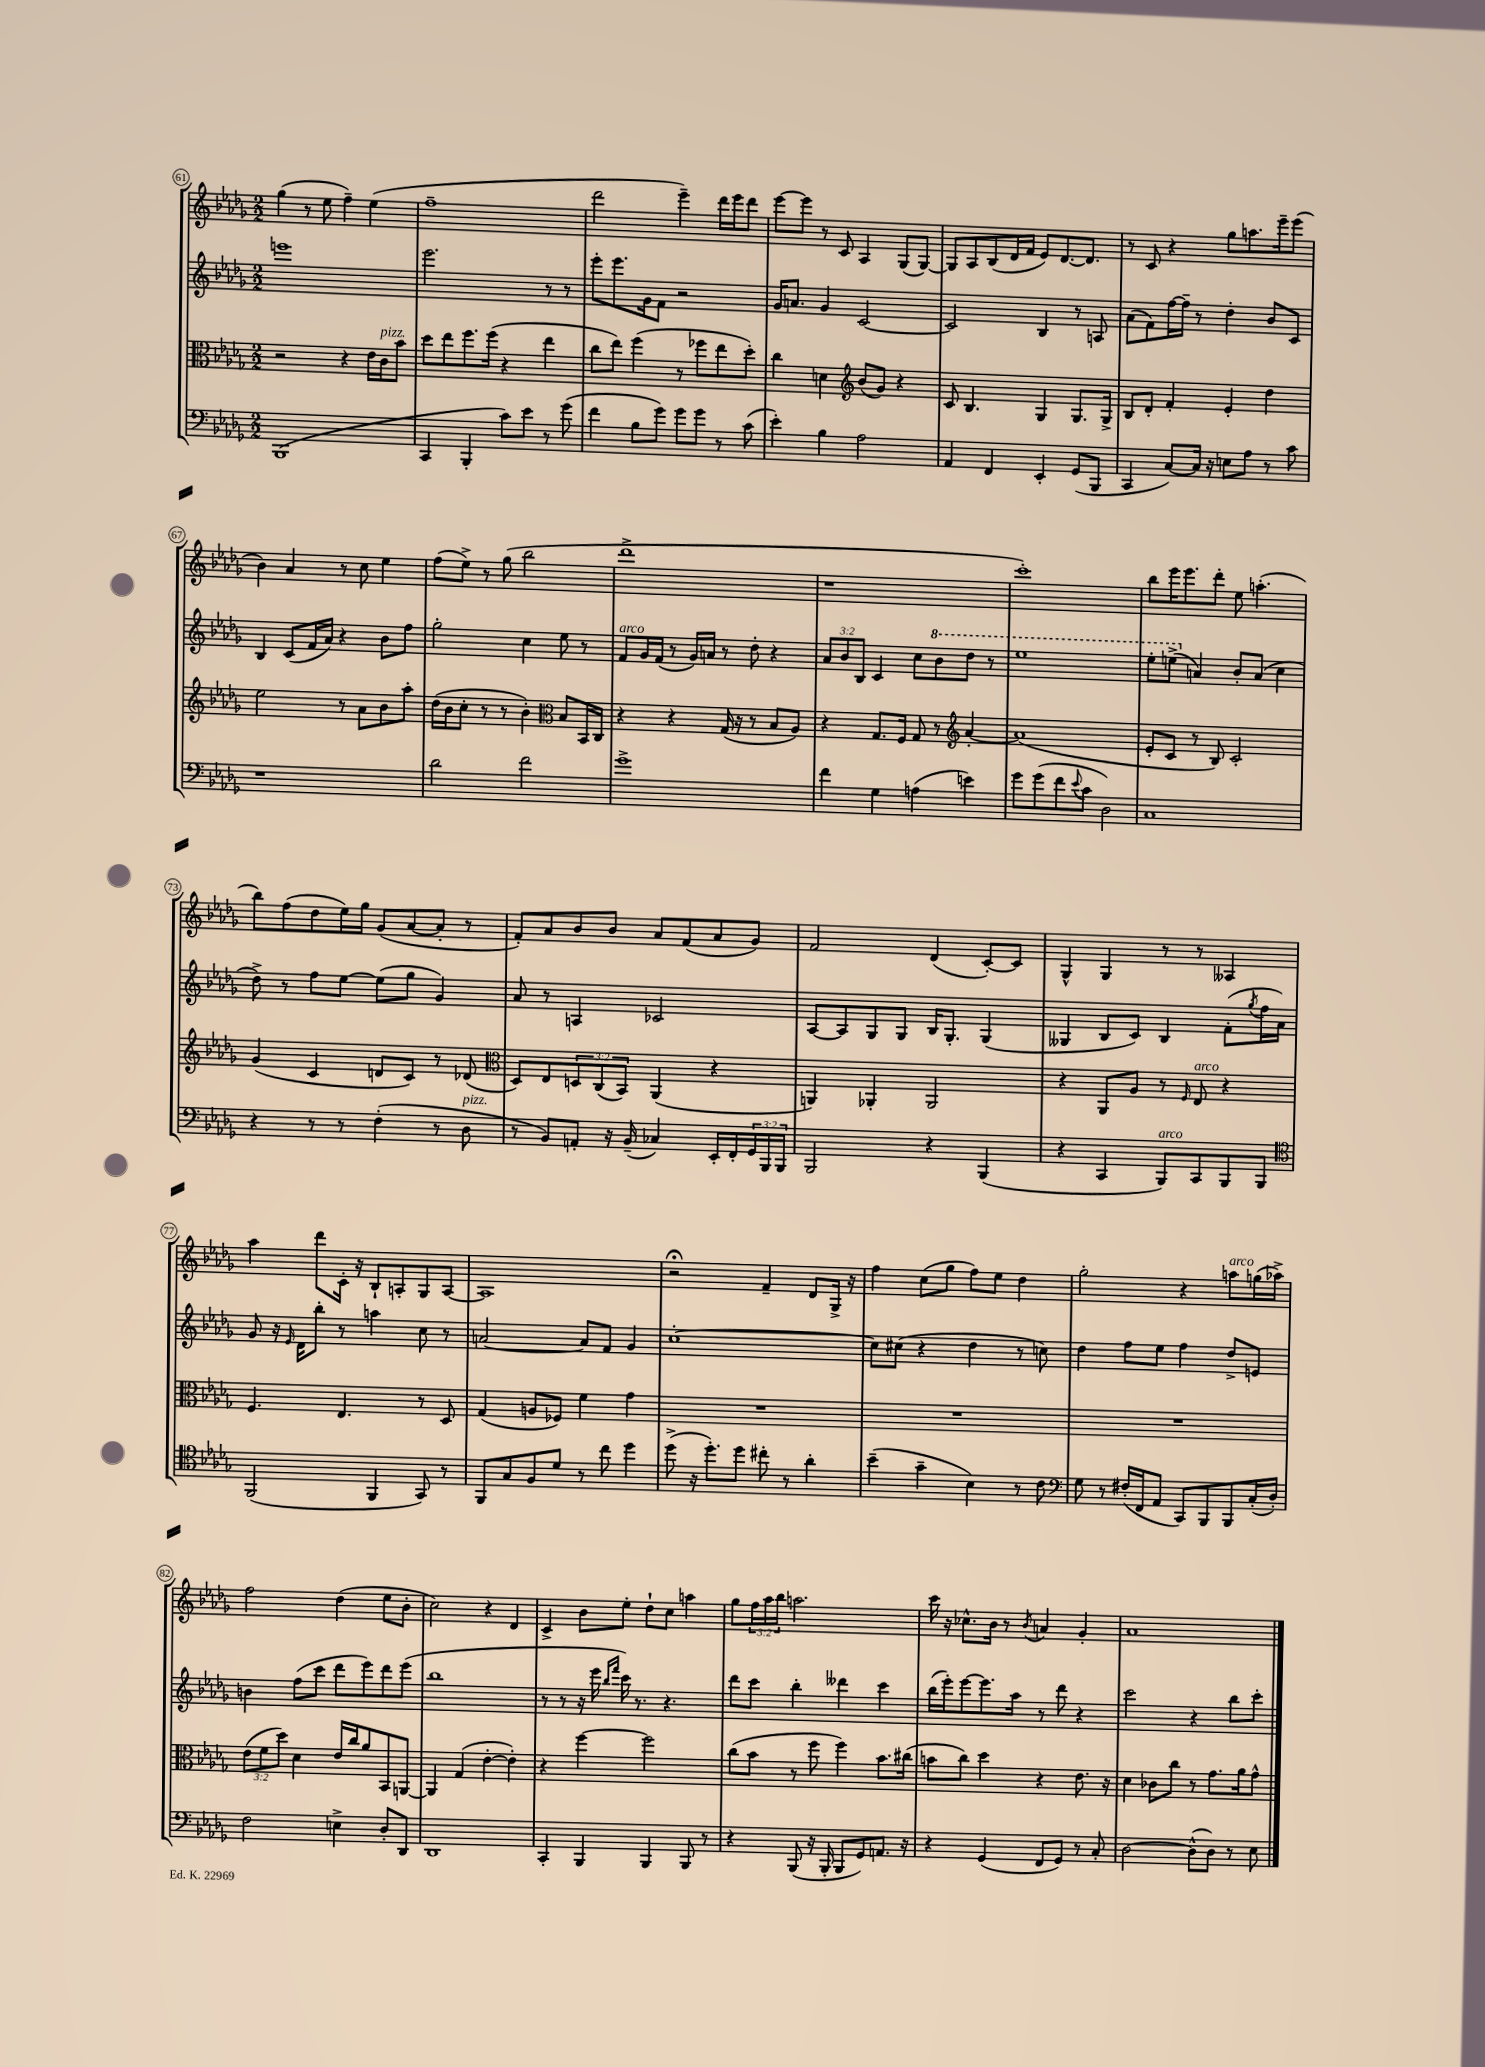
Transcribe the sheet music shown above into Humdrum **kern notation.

**kern	**kern	**kern	**kern
*staff4	*staff3	*staff2	*staff1
*clefF4	*clefC3	*clefG2	*clefG2
*k[b-e-a-d-g-]	*k[b-e-a-d-g-]	*k[b-e-a-d-g-]	*k[b-e-a-d-g-]
*M2/2	*M2/2	*M2/2	*M2/2
(1BBB-	2r	1eee	(4gg-
.	.	.	8r
.	.	.	8ee-
.	4r	.	4ff~)
.	16e-	.	(4ee-
.	16c	.	.
.	8b-	.	.
=	=	=	=
4CC	8dd-	2.eee-	1ff~
.	8ee-	.	.
4BBB-'	8.ff	.	.
.	(16ff	.	.
8c)	4r	.	.
8e-	.	.	.
8r	4ee-	8r	.
(8g-	.	8r	.
=	=	=	=
4f	8cc	8eee-'	2ddd-
.	8ee-)	8.eee-	.
8B-	(4ff	.	.
.	.	16g-	.
8g-)	.	8f	.
8g-	8r	2r	4eee-~)
8g-	8ff-	.	.
8r	8ee-	.	16ddd-
.	.	.	16eee-
(8c	8dd-')	.	8ddd-
=	=	=	=
4e-')	4cc	16g-	[8eee-
.	.	8.a	.
.	.	.	8eee-]
4B-	4d	4g-	8r
.	.	.	8c
*	*clefG2	*	*
2A-	(8b-	[2c	4A-
.	8g-)	.	.
.	4r	.	(8G-
.	.	.	[8G-)
=	=	=	=
4AA-	8c	2c]	8G-]
.	4.B-	.	8A-
4FF	.	.	(8B-
.	.	.	16d-
.	.	.	16f
4EE-'	4G-	4B-	8e-)
.	.	.	[8.d-
(8GG-	8.G-	8r	.
.	.	.	8.d-]
8BBB-	.	8A	.
.	16G-^	.	.
=	=	=	=
4CC	8B-	(8a-	8r
.	8d-'	8f)	8c
[8C)	4f'	[16ff	4r
.	.	16ff~]	.
16C]	.	8r	.
16r	.	.	.
8E	4e-'	4dd-'	8gg-
8A-	.	.	8.aa
8r	4dd-	8b-	.
.	.	.	16eee-~
8c	.	8c	(8eee-
=	=	=	=
1r	2ee-	4B-	4b-)
.	.	(8c	4a-
.	.	16f	.
.	.	16a-)	.
.	8r	4r	8r
.	8a-	.	8cc
.	8b-	8b-	4ee-
.	8aa-'	8ff	.
=	=	=	=
2d-	(16dd-	2gg-'	(8ff
.	16b-	.	.
.	8cc'	.	8ee-^)
.	8r	.	8r
.	8r	.	(8gg-
2f	4b-')	4cc	2bb-
*	*clefC3	*	*
.	8B-	8ee-	.
.	16BB-	8r	.
.	16C	.	.
=	=	=	=
1g-^	4r	8f	1ddd-^
.	.	16g-	.
.	.	(16f	.
.	4r	8r	.
.	.	16g-)	.
.	.	16a	.
.	(16G-	8r	.
.	16r	.	.
.	8r	8dd-'	.
.	8B-	4r	.
.	8A-)	.	.
=	=	=	=
4f	4r	12a-	1r
.	.	12b-	.
.	.	12B-	.
4G-	8.G-	4c	.
.	16F	.	.
(4A	8G-	8cc	.
.	8r	8bb-	.
*	*clefG2	*	*
4e)	[4a-'	8ddd-	.
.	.	8r	.
=	=	=	=
8g-	(1a-]	1eee-	1ccc')
(8g-	.	.	.
8f	.	.	.
8qqe-	.	.	.
8c	.	.	.
2D-)	.	.	.
=	=	=	=
1C	8e-'	8eee-'	8bb-
.	8c	(8eee^	16eee-
.	.	.	8.eee-
.	8r	4a)	.
.	8B-)	.	8ddd-'
.	2c'	8b-'	8ee-
.	.	(8a	(4.aa'
.	.	4cc	.
=	=	=	=
4r	(4g-	8dd-^)	8bb-)
.	.	8r	(8ff
8r	4c	8ff	8dd-
8r	.	[8ee-	16ee-)
.	.	.	16gg-
(4F'	8d	(8ee-]	(8g-
.	8c)	8gg-	[8a-
8r	8r	4g-)	8a-']
8D-	(8d-	.	8r
=	=	=	=
*	*clefC3	*	*
8r	8D-)	8a-	8f')
8BB-)	8E-	8r	8a-
8AA'	12D	4A	8b-
.	(12C	.	.
16r	.	.	8b-
.	12BB-)	.	.
(16BB-~	.	.	.
4C-)	(4AA-	2c-	8a-
.	.	.	(8f
16EE-'	4r	.	8a-
16FF'	.	.	.
24GG-	.	.	8g-)
24BBB-	.	.	.
24BBB-	.	.	.
=	=	=	=
2BBB-	4AA)	[8A-	2f
.	.	8A-]	.
.	4AA-'	8G-	.
.	.	8G-	.
4r	2AA-	16B-	(4d-
.	.	8.G-'	.
(4BBB-	.	(4G-	[8c')
.	.	.	8c]
=	=	=	=
4r	4r	4G--	4G-^^
4CC	8AA-	8B-	4G-
.	8A-	8c)	.
8BBB-)	8r	4B-	8r
.	16qqF	.	.
8CC	8E-	.	8r
8BBB-	4r	(8f'	4A--
.	.	8qgg-	.
8BBB-	.	16ff	.
.	.	16a-)	.
=	=	=	=
*clefC4	*	*	*
(2FF	4.F	8g-	4aa-
.	.	16r	.
.	.	16qqe-	.
.	.	16d-	.
.	.	8bb-'	8ddd-
.	4.E-	8r	16c'
.	.	.	16r
4FF	.	4aa	8B-`
.	.	.	8A'
8GG-)	8r	8cc	8G-
8r	8D-	8r	[8A
=	=	=	=
8FF	(4G-	[2a	1A]
8G-	.	.	.
8F	8A	.	.
8d-	8F-)	.	.
8r	4f	8a]	.
8cc	.	8f	.
4dd-	4g-	4g-	.
=	=	=	=
(8dd-^	1r	[1cc'	2r;
16r	.	.	.
8.dd-')	.	.	.
8dd-	.	.	.
8cc#'	.	.	4f~
8r	.	.	.
4a-'	.	.	8d-
.	.	.	16G-^
.	.	.	16r
=	=	=	=
(4b-~	1r	8cc]	4ff
.	.	(8cc#	.
4g-~	.	4r	(8cc
.	.	.	8gg-
4B-)	.	4dd-	8ff)
.	.	.	8ee-
8r	.	8r	4dd-
8c	.	8cc)	.
=	=	=	=
*clefF4	*	*	*
8G-	1r	4dd-	2gg-'
8r	.	.	.
(16F#'	.	8ff	.
16FF	.	.	.
8AA-	.	8ee-	.
8CC)	.	4ff	4r
8BBB-	.	.	.
8BBB-	.	8dd-^	8aa
(16C'	.	8e	(16gg
16D-')	.	.	16aa-^)
=	=	=	=
2F	(12e-	4b	2ff
.	12f	.	.
.	12dd-)	.	.
.	4d-	(8ff	.
.	.	8ccc	.
4E^	16e-	8ddd-	(4dd-
.	16cc	.	.
.	8a-	8eee-)	.
8D-'	8BB-	8ddd-	8ee-
8DD-	[8AA	(8eee-	8b-'
=	=	=	=
1DD-	4AA]	1bb-	2cc)
.	(4G-	.	.
.	[4e-'	.	4r
.	4e-'])	.	4d-
=	=	=	=
4CC'	4r	8r	4c^
.	.	8r	.
4BBB-	[4ff	16r	8b-
.	.	16eee-	.
.	.	16qqbb-	.
.	.	16qqfff	.
.	.	16ccc)	8ee-'
.	.	8.r	.
4BBB-	2ff]	.	8dd-`
.	.	4.r	8cc
8BBB-	.	.	4aa
8r	.	.	.
=	=	=	=
4r	(8cc	8ddd-	8gg-
.	8b-	8ccc	24ff
.	.	.	24aa-
.	.	.	24bb-
(8BBB-	8r	4bb-'	2.aa
16r	8ff	.	.
16BBB-'	.	.	.
8BBB-	4ff)	4ddd--	.
8GG-)	.	.	.
8.AA	8.b-	4ccc	.
16r	(16cc#	.	.
=	=	=	=
4r	8b	(16bb-	16ccc
.	.	16eee-')	16r
.	8cc)	[8eee-	8.cc-^^
(4GG-	4dd-	8.eee-]	.
.	.	.	16b-
.	.	.	8r
.	.	16aa-	.
.	.	.	8qb-
8FF	4r	8r	4a
8GG-)	.	8ddd-	.
8r	8.e-	4r	4g-'
8C'	.	.	.
.	16r	.	.
=	=	=	=
[2D-	4d-	2ccc	1a-
.	8c-	.	.
.	8cc	.	.
(8D-^^]	8r	4r	.
8D-)	8.g-	.	.
8r	.	8bb-	.
.	16a-	.	.
8E-	8g-^^	8ccc'	.
==	==	==	==
*-	*-	*-	*-
